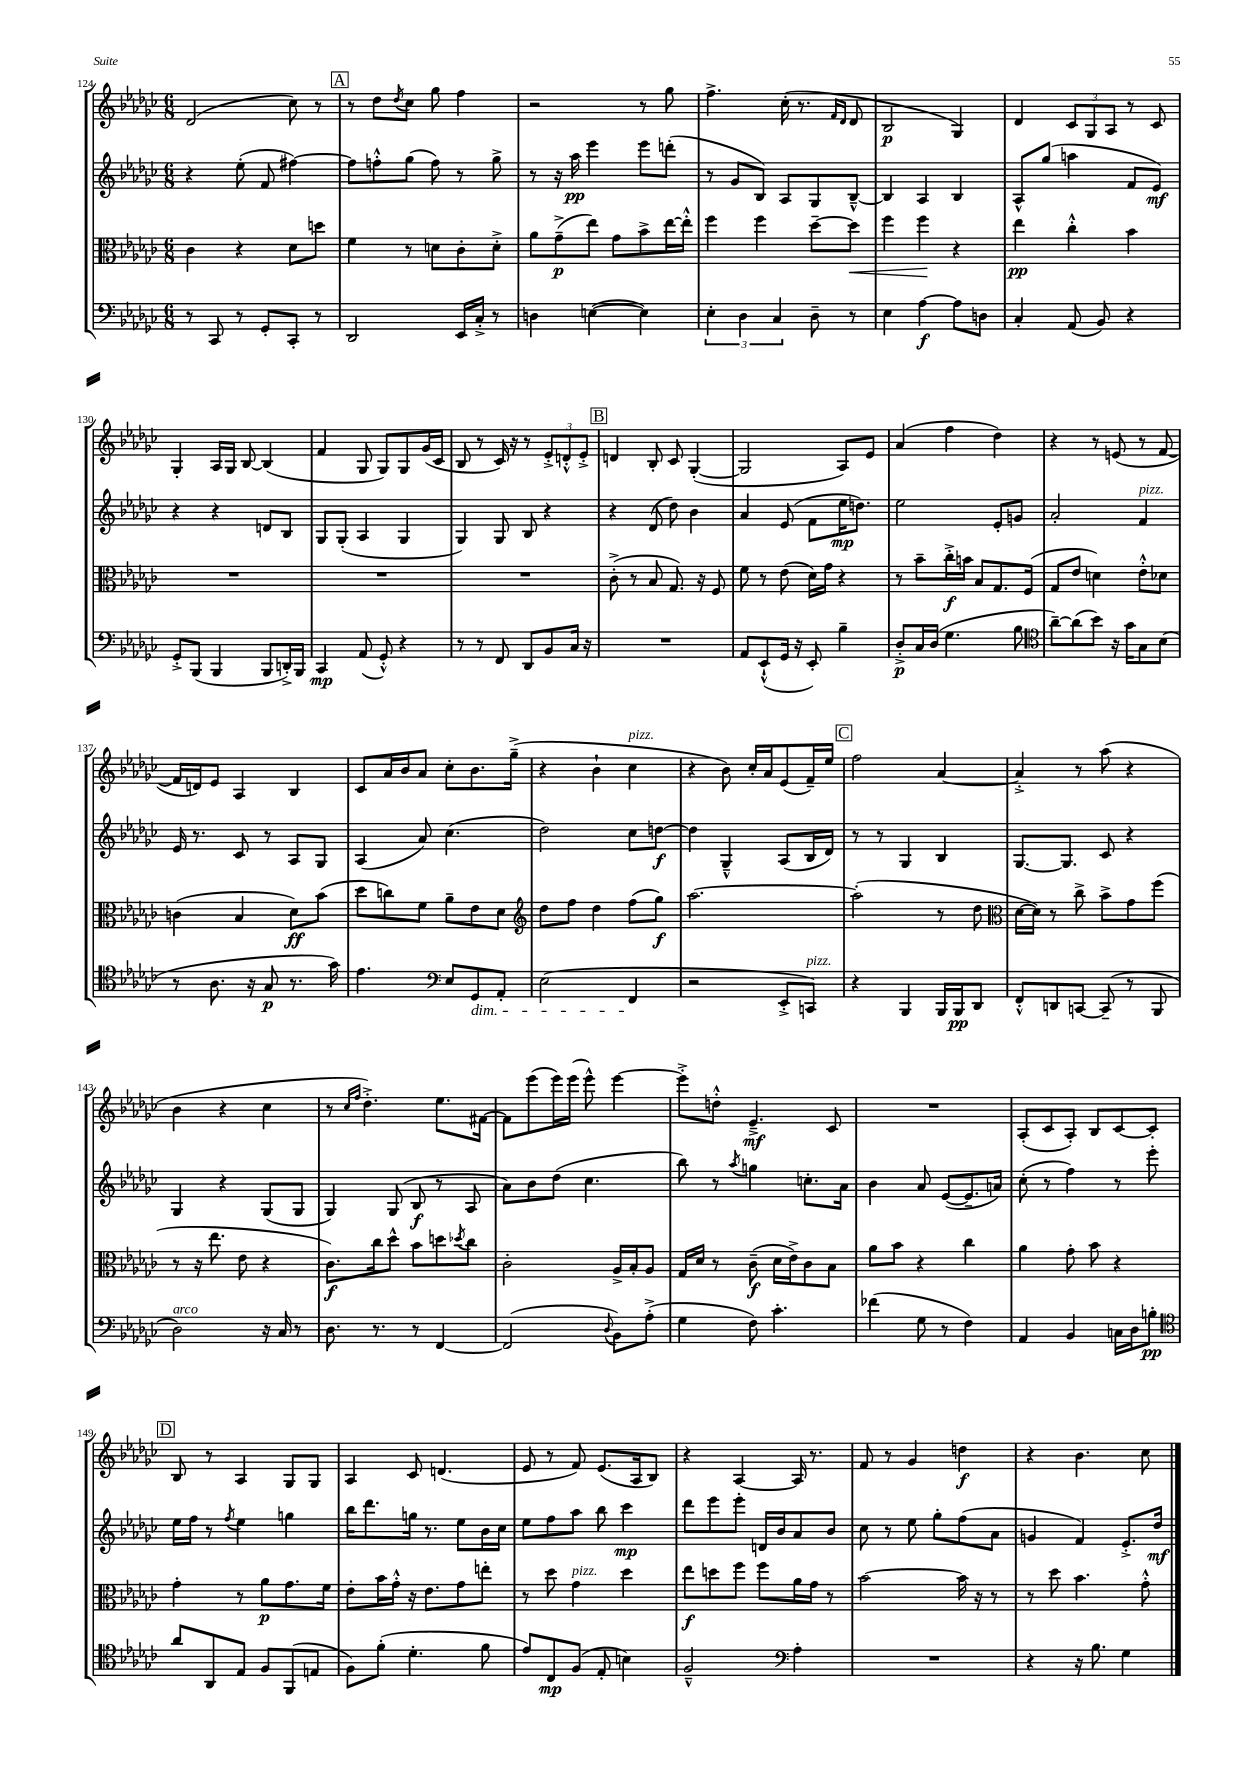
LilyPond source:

<<
\new StaffGroup <<
\new Staff = "s0" {
    \clef treble \key ges \major \numericTimeSignature \time 6/8
    des'2( ces''8) r8 |
    \mark \markup { \box "A" } r8 des''8 \acciaccatura { des''8 } ces''8 ges''8 f''4 |
    r2 r8 ges''8 |
    f''4.-> ces''16-.( r8. \grace { f'16 des'16 } des'8 |
    bes2\p ges4) |
    des'4 \tuplet 3/2 { ces'8 ges8 aes8 } r8 ces'8 |
    ges4-. aes16 ges16 bes8~ bes4( |
    f'4 ges8 ges8) ges8 ges'16( ces'16 |
    bes8 r8 ces'16) r16 r8 \tuplet 3/2 { ees'8-.-> d'8-.-^ ees'8-.-> } |
    \mark \markup { \box "B" } d'4 bes8-. ces'8 ges4~-.( |
    ges2 aes8) ees'8 |
    aes'4( f''4 des''4) |
    r4 r8 e'8( r8 f'8~ |
    f'16 d'16) ees'8 aes4 bes4 |
    ces'8 aes'16 bes'16 aes'8 ces''8-. bes'8. ges''16--->( |
    r4 bes'4-! ces''4^\markup { \italic "pizz." } |
    r4 bes'8) ces''16-. aes'16 ees'8( f'16--) ees''16 |
    \mark \markup { \box "C" } f''2 aes'4~ |
    aes'4-.-> r8 aes''8( r4 |
    bes'4 r4 ces''4 |
    r8 \grace { ces''16 f''16 } des''4.-.->) ees''8. fis'16~ |
    fis'8 ees'''8( ees'''16) ees'''16( ees'''8-^) ees'''4~ |
    ees'''8-.-> d''8-.-^ ees'4.--->\mf ces'8 |
    R2. |
    aes8-.( ces'8 aes8-.) bes8 ces'8~ ces'8-. |
    \mark \markup { \box "D" } bes8 r8 aes4 ges8 ges8 |
    aes4 ces'8 d'4.( |
    ees'8 r8 f'8) ees'8.( aes16 bes8) |
    r4 aes4~ aes16 r8. |
    f'8 r8 ges'4 d''4\f |
    r4 bes'4. ces''8 \bar "|." |
}
\new Staff = "s1" {
    \clef treble \key ges \major \numericTimeSignature \time 6/8
    r4 ees''8-.( f'8 fis''4~) |
    \mark \markup { \box "A" } fis''8 f''8-.-^ ges''8( f''8) r8 ges''8-> |
    r8 r16 aes''16\pp ees'''4 ees'''8 d'''8-.( |
    r8 ges'8 bes8) aes8 ges8 bes8~---^ |
    bes4 aes4 bes4 |
    aes8-^ ges''8( a''4 f'8 ees'8\mf) |
    r4 r4 d'8 bes8 |
    ges8 ges8-.( aes4 ges4 |
    ges4) ges8 bes8 r4 |
    \mark \markup { \box "B" } r4 des'8( des''8) bes'4 |
    aes'4 ees'8( f'8 ees''16\mp d''8.) |
    ees''2 ees'8-. g'8 |
    aes'2-. f'4^\markup { \italic "pizz." } |
    ees'16 r8. ces'8 r8 aes8 ges8 |
    aes4( aes'8) ces''4.( |
    des''2) ces''8 d''8~\f |
    d''4 ges4---^ aes8( bes16 des'16) |
    \mark \markup { \box "C" } r8 r8 ges4 bes4 |
    ges8.~ ges8. ces'8 r4 |
    ges4 r4 ges8( ges8 |
    ges4) ges8( bes8\f r8 aes8 |
    aes'8) bes'8 des''8( ces''4. |
    bes''8) r8 \acciaccatura { aes''8 } g''4 c''8.-. aes'16 |
    bes'4 aes'8 ees'8~( ees'8.-- a'16) |
    ces''8-.( r8 f''4) r8 ees'''8-. |
    \mark \markup { \box "D" } ees''16 f''16 r8 \acciaccatura { f''8 } ees''4 g''4 |
    bes''16 des'''8. g''16 r8. ees''8 bes'16 ces''16 |
    ees''8 f''8 aes''8 bes''8 ces'''4\mp |
    des'''8 ees'''8 ees'''8-. d'16 bes'16 aes'8 bes'8 |
    ces''8 r8 ees''8 ges''8-. f''8( aes'8 |
    g'4 f'4) ees'8.-.-> des''16\mf \bar "|." |
}
\new Staff = "s2" {
    \clef alto \key ges \major \numericTimeSignature \time 6/8
    ces'4 r4 des'8 d''8 |
    \mark \markup { \box "A" } f'4 r8 d'8 ces'8-. d'8-.-> |
    aes'8 ges'8--->\p( ees''8) ges'8 bes'8-> ees''16~ ees''16-.-^ |
    f''4 f''4 des''8~-- des''8\< |
    f''4 f''4\! r4 |
    ees''4\pp ces''4-.-^ bes'4 |
    R2. |
    R2. |
    R2. |
    \mark \markup { \box "B" } ces'8-.->( r8 bes8 ges8.) r16 f8 |
    f'8 r8 ees'8( des'16) ges'16 r4 |
    r8 bes'8-- ces''16-.->\f b'16 bes8 ges8. f16( |
    ges8 ees'8 d'4) ees'8-.-^ des'8 |
    c'4( bes4 des'8\ff) bes'8( |
    des''8 c''8) f'8 aes'8-- ees'8 des'8 |
    \clef treble des''8 f''8 des''4 f''8( ges''8\f) |
    aes''2.~ |
    \mark \markup { \box "C" } aes''2-.( r8 des''8 |
    \clef alto des'16~ des'16) r8 ces''8-> bes'8-> ges'8 f''8( |
    r8 r16 ees''8. ees'8 r4 |
    ces'8.\f) ces''16 des''8-^ bes'8 d''8 \acciaccatura { des''8 } ces''8 |
    ces'2-. aes16-> bes16-. aes8 |
    ges16 des'16 r8 ces'8--\f( des'16 ees'16->) ces'8 bes8 |
    aes'8 bes'8 r4 ces''4 |
    aes'4 ges'8-. bes'8 r4 |
    \mark \markup { \box "D" } ges'4-. r8 aes'8\p ges'8. f'16 |
    ees'8-. bes'16 ges'16-.-^ r16 ees'8. ges'8 e''8-. |
    r8 des''8 ges'4^\markup { \italic "pizz." } des''4 |
    ees''8\f d''8 f''8 f''8 aes'16 ges'16 r8 |
    bes'2~ bes'16 r16 r8 |
    r8 des''8 bes'4. ges'8-.-^ \bar "|." |
}
\new Staff = "s3" {
    \clef bass \key ges \major \numericTimeSignature \time 6/8
    r8 ces,8 r8 ges,8-. ces,8-. r8 |
    \mark \markup { \box "A" } des,2 ees,16 ces16-.-> r8 |
    d4 e4~( e4) |
    \tuplet 3/2 { ees4-. des4 ces4 } des8-- r8 |
    ees4 aes4~\f aes8 d8 |
    ces4-. aes,8( bes,8) r4 |
    ges,8-.-> bes,,8( bes,,4 bes,,8 d,16-.->) bes,,16 |
    ces,4\mp aes,8( ges,8-.-^) r4 |
    r8 r8 f,8 des,8 bes,8 ces16 r16 |
    \mark \markup { \box "B" } R2. |
    aes,8 ees,8-!-^( ges,16 r16 ees,8-.) bes4-- |
    des8-.->\p ces16 des16( ges4. bes8 |
    \clef tenor aes'8~--) aes'8( bes'8) r16 ges'16 ges8 bes8( |
    r8 aes8. r16 ges8\p r8. ges'16) |
    ees'4. \clef bass ees8 ges,8\dim aes,8-. |
    ees2( f,4\! |
    r2 ees,8-.-> c,8^\markup { \italic "pizz." }) |
    \mark \markup { \box "C" } r4 bes,,4 bes,,16 bes,,16\pp des,8 |
    f,8-.-^ d,8 c,8~ c,8--( r8 bes,,8 |
    des2^\markup { \italic "arco" }) r16 ces16 r8 |
    des8. r8. r8 f,4~ |
    f,2( \appoggiatura { des8 } bes,8) aes8-.->( |
    ges4 f8) ces'4.-. |
    fes'4( ges8 r8 f4) |
    aes,4 bes,4 c16 des16 b8-.\pp |
    \mark \markup { \box "D" } \clef tenor aes'8 aes,8 ees8 f8 f,8( e8 |
    f8) f'8-.( des'4.-. f'8 |
    ees'8) ces8\mp f8( ees8-. b4) |
    f2---^ \clef bass aes4-. |
    R2. |
    r4 r16 bes8. ges4 \bar "|." |
}
>>
>>
\layout { \context { \Score currentBarNumber = #124 } }
